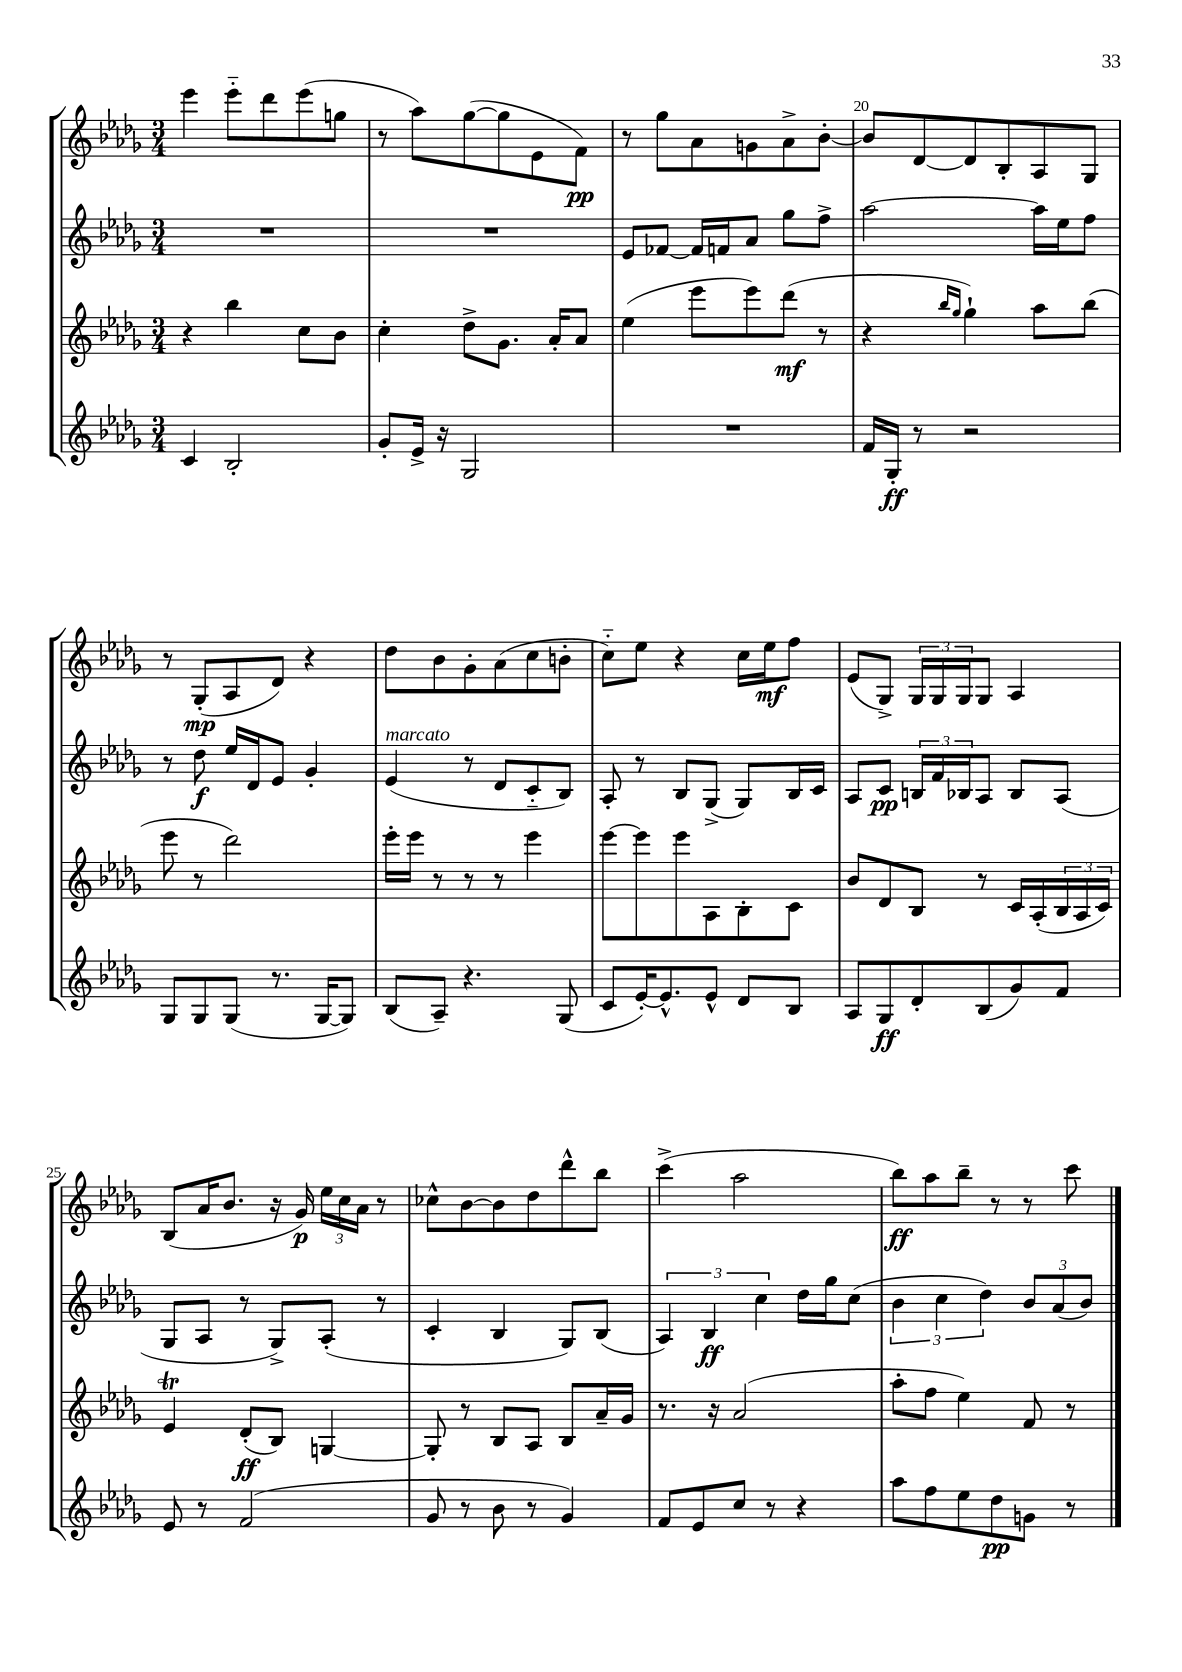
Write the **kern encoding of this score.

**kern	**dynam	**kern	**dynam	**kern	**dynam	**kern	**dynam
*part4	*part4	*part3	*part3	*part2	*part2	*part1	*part1
*staff4	*staff4	*staff3	*staff3	*staff2	*staff2	*staff1	*staff1
*clefG2	*	*clefG2	*	*clefG2	*	*clefG2	*
*k[b-e-a-d-g-]	*	*k[b-e-a-d-g-]	*	*k[b-e-a-d-g-]	*	*k[b-e-a-d-g-]	*
*M3/4	*	*M3/4	*	*M3/4	*	*M3/4	*
=17	=17	=17	=17	=17	=17	=17	=17
4c/	.	4r	.	2.r	.	4eee-\	.
2B-'/	.	4bb-\	.	.	.	8eee-\L	.
.	.	.	.	.	.	8ddd-\	.
.	.	8cc\L	.	.	.	(8eee-\	.
.	.	8b-\J	.	.	.	8ggn\J	.
=18	=18	=18	=18	=18	=18	=18	=18
8g-'/L	.	4cc'\	.	2.r	.	8r	.
16e-^/Jk	.	.	.	.	.	8aa-\L)	.
16r	.	.	.	.	.	.	.
2G-/	.	8dd-^\L	.	.	.	([8gg-\	.
.	.	8.g-\J	.	.	.	8gg-\]	.
.	.	.	.	.	.	8e-\	.
.	.	16a-'/KL	.	.	.	.	.
.	.	8a-/J	.	.	.	8f\J)	pp
=19	=19	=19	=19	=19	=19	=19	=19
2.r	.	(4ee-\	.	8e-/L	.	8r	.
.	.	.	.	[8f-X/J	.	8gg-\L	.
.	.	8eee-\L	.	16f-/LL]	.	8a-\	.
.	.	.	.	16fn/J	.	.	.
.	.	8eee-\)	.	8a-/J	.	8gn\	.
.	.	(8ddd-\J	mf	8gg-\L	.	8a-^\	.
.	.	8r	.	8ff^\J	.	[8b-'\J	.
=20	=20	=20	=20	=20	=20	=20	=20
16f/LL	.	4r	.	[2aa-\	.	8b-/L]	.
16G-'/JJ	ff	.	.	.	.	.	.
8r	.	.	.	.	.	[8d-/	.
.	.	16qqbb-/LL	.	.	.	.	.
.	.	16qqgg-/JJ	.	.	.	.	.
2r	.	4gg-`\)	.	.	.	8d-/]	.
.	.	.	.	.	.	8B-'/	.
.	.	8aa-\L	.	16aa-\LL]	.	8A-/	.
.	.	.	.	16ee-\J	.	.	.
.	.	(8bb-\J	.	8ff\J	.	8G-/J	.
!!LO:LB:g=z
=21	=21	=21	=21	=21	=21	=21	=21
8G-/L	.	8eee-\	.	8r	.	8r	.
8G-/	.	8r	.	8dd-\	f	(8G-'/L	mp
(8G-/J	.	2ddd-\)	.	16ee-/LL	.	8A-/	.
.	.	.	.	16d-/J	.	.	.
8.r	.	.	.	8e-/J	.	8d-/J)	.
.	.	.	.	4g-'/	.	4r	.
[16G-/KL	.	.	.	.	.	.	.
8G-/J])	.	.	.	.	.	.	.
=22	=22	=22	=22	=22	=22	=22	=22
!	!	!	!	!LO:TX:a:i:t=marcato	!	!	!
(8B-/L	.	16eee-'\LL	.	(4e-/	.	8dd-\L	.
.	.	16eee-\JJ	.	.	.	.	.
8A-~/J)	.	8r	.	.	.	8b-\	.
4.r	.	8r	.	8r	.	8g-'\	.
.	.	8r	.	8d-/L	.	(8a-\	.
.	.	4eee-\	.	8c/	.	8cc\	.
(8G-/	.	.	.	8B-/J)	.	8bn'\J	.
=23	=23	=23	=23	=23	=23	=23	=23
8c/L	.	[8eee-\L	.	8A-'/	.	8cc\L)	.
[16e-'/K)	.	8eee-\]	.	8r	.	8ee-\J	.
8.e-^^/]	.	.	.	.	.	.	.
.	.	8eee-\	.	8B-/L	.	4r	.
8e-^^/J	.	8A-\	.	(8G-^/J	.	.	.
8d-/L	.	8B-'\	.	8G-/L)	.	16cc\LL	.
.	.	.	.	.	.	16ee-\J	mf
8B-/J	.	8c\J	.	16B-/L	.	8ff\J	.
.	.	.	.	16c/JJ	.	.	.
=24	=24	=24	=24	=24	=24	=24	=24
8A-/L	.	8b-/L	.	8A-/L	.	(8e-/L	.
8G-/	ff	8d-/	.	8c/J	pp	8G-^/J)	.
8d-'/	.	8B-/J	.	24Bn/LL	.	24G-/LL	.
.	.	.	.	24f/	.	24G-/	.
.	.	.	.	24B-X/J	.	24G-/J	.
(8B-/	.	8r	.	8A-/J	.	8G-/J	.
8g-/)	.	16c/LL	.	8B-/L	.	4A-/	.
.	.	(16A-'/	.	.	.	.	.
8f/J	.	24B-/	.	(8A-/J	.	.	.
.	.	24A-/	.	.	.	.	.
.	.	24c/JJ)	.	.	.	.	.
!!LO:LB:g=z
=25	=25	=25	=25	=25	=25	=25	=25
8e-/	.	4e-T/	.	8G-/L	.	(8B-/L	.
8r	.	.	.	8A-/J	.	16a-/K	.
.	.	.	.	.	.	8.b-/J	.
(2f/	.	(8d-'/L	ff	8r	.	.	.
.	.	8B-/J)	.	8G-^/L)	.	16r	.
.	.	.	.	.	.	16g-/)	p
.	.	[4Gn/	.	(8A-'/J	.	24ee-\LL	.
.	.	.	.	.	.	24cc\	.
.	.	.	.	.	.	24a-\JJ	.
.	.	.	.	8r	.	8r	.
=26	=26	=26	=26	=26	=26	=26	=26
8g-/	.	8G'/]	.	4c'/	.	8cc-X^^\L	.
8r	.	8r	.	.	.	[8b-\	.
8b-\	.	8B-/L	.	4B-/	.	8b-\]	.
8r	.	8A-/J	.	.	.	8dd-\	.
4g-/)	.	8B-/L	.	8G-/L)	.	8ddd-^^\	.
.	.	16a-~/L	.	(8B-/J	.	8bb-\J	.
.	.	16g-/JJ	.	.	.	.	.
=27	=27	=27	=27	=27	=27	=27	=27
8f/L	.	8.r	.	6A-/)	.	(4ccc^\	.
8e-/	.	.	.	.	.	.	.
.	.	.	.	6B-/	ff	.	.
.	.	16r	.	.	.	.	.
8cc/J	.	(2a-/	.	.	.	2aa-\	.
.	.	.	.	6cc\	.	.	.
8r	.	.	.	.	.	.	.
4r	.	.	.	16dd-\LL	.	.	.
.	.	.	.	16gg-\J	.	.	.
.	.	.	.	(8cc\J	.	.	.
=28	=28	=28	=28	=28	=28	=28	=28
8aa-\L	.	8aa-'\L	.	6b-\	.	8bb-\L)	ff
8ff\	.	8ff\J	.	.	.	8aa-\	.
.	.	.	.	6cc\	.	.	.
8ee-\	.	4ee-\)	.	.	.	8bb-~\J	.
.	.	.	.	6dd-\)	.	.	.
8dd-\	pp	.	.	.	.	8r	.
8gn\J	.	8f/	.	12b-/L	.	8r	.
.	.	.	.	(12a-/	.	.	.
8r	.	8r	.	.	.	8ccc\	.
.	.	.	.	12b-/J)	.	.	.
==	==	==	==	==	==	==	==
*-	*-	*-	*-	*-	*-	*-	*-
